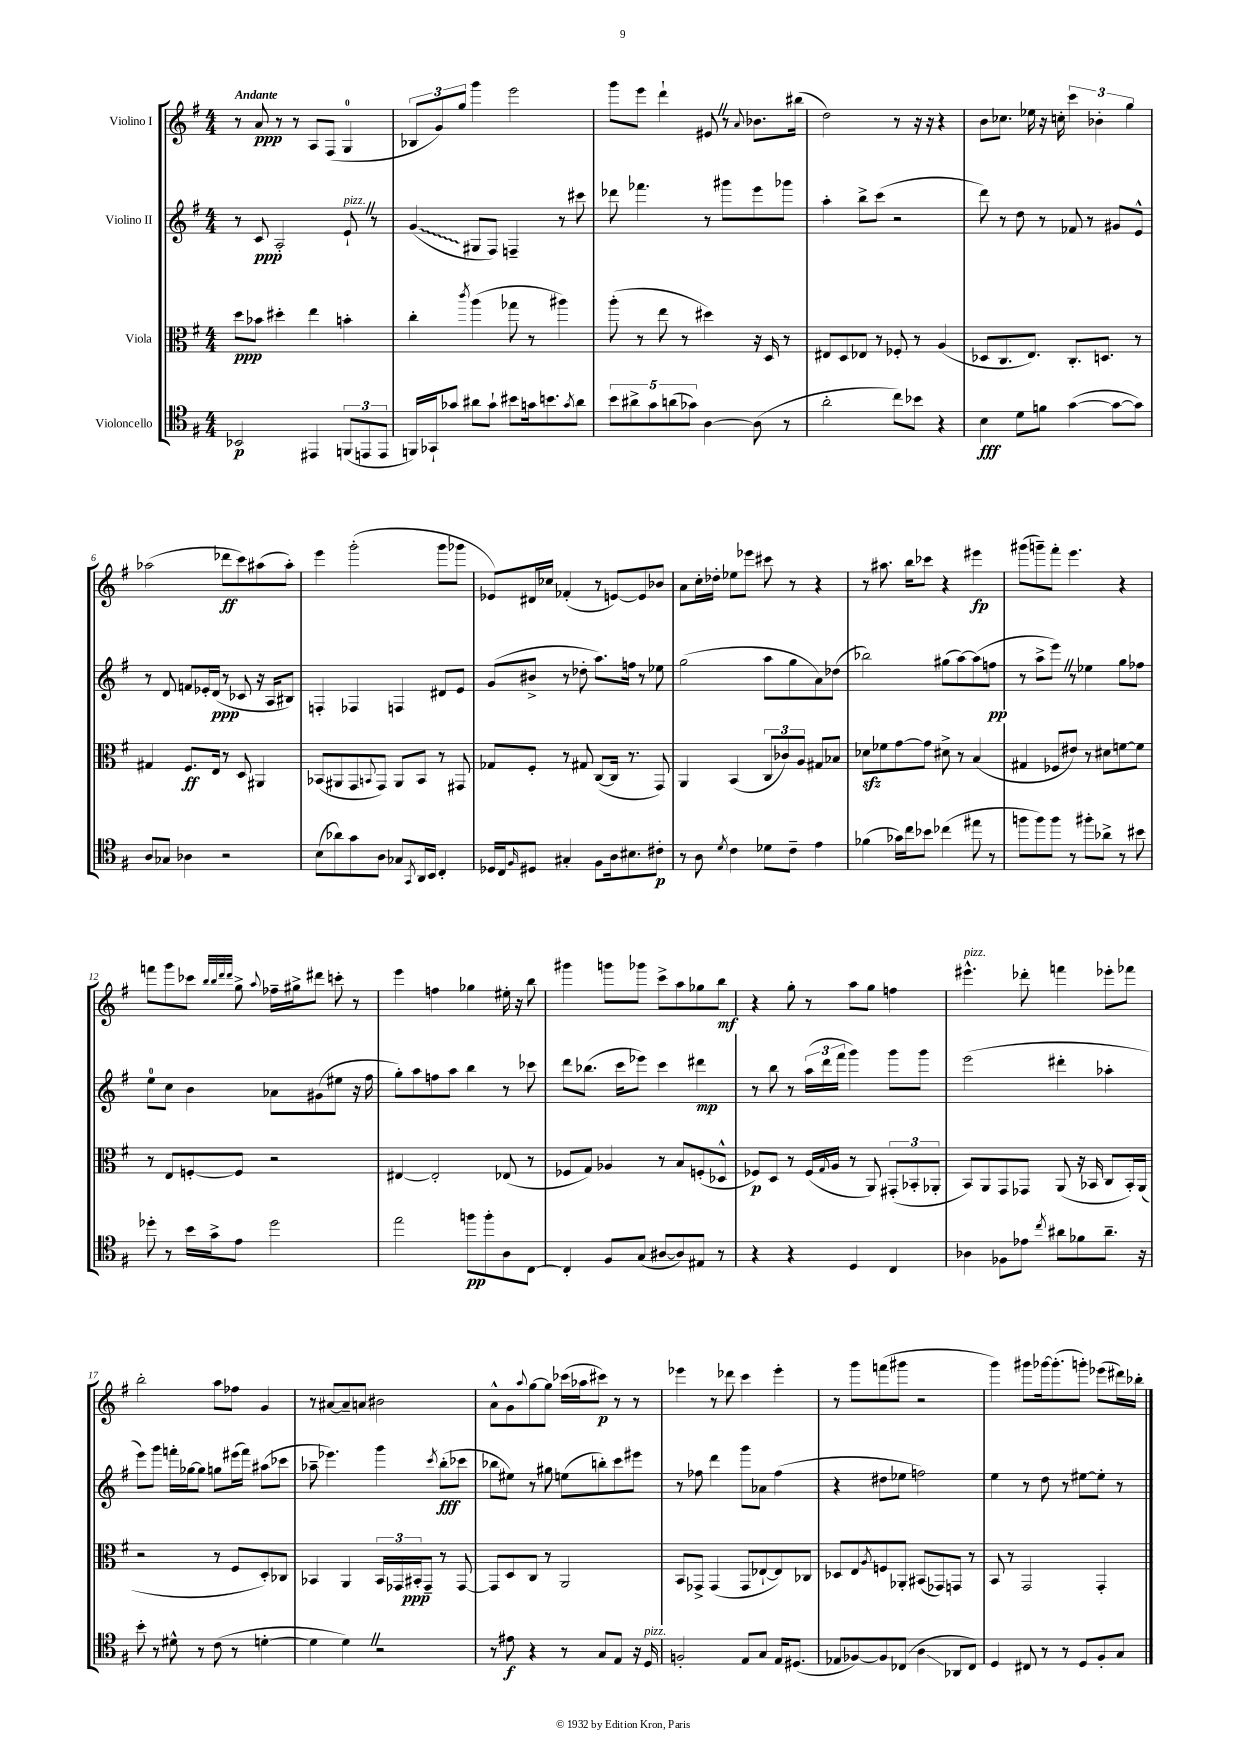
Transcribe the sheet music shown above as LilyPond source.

<<
\new StaffGroup <<
\new Staff = "s0" \with { instrumentName = "Violino I" } {
    \clef treble \key g \major \numericTimeSignature \time 4/4 \tempo "Andante"
    r8 a'8\ppp r8 r8 a8 fis8( g4-0 |
    \tuplet 3/2 { bes8 g'8) g''8 } g'''4 e'''2 |
    g'''8 e'''8 d'''4-! eis'8 \once \override BreathingSign.text = \markup { \musicglyph "scripts.caesura.straight" } \breathe r8 \appoggiatura { a'8 } bes'8. bis''16( |
    d''2) r8 r16 r16 r4 |
    b'8 ces''8. ees''16 r16 c''16-. \tuplet 3/2 { c'''4 bes'4-. g''4 } |
    aes''2( des'''8\ff c'''8) ais''8( ais''8-.) |
    e'''4 g'''2-.( g'''8 ges'''8 |
    ees'8) dis'16 ces''16 fes'4-.( r8 e'8~) e'8 bes'8 |
    a'8 c''16-. des''16-. ees''8 ees'''8 cis'''8 r8 r4 |
    r8 ais''8. b''16 ces'''8 r4 eis'''4\fp |
    gis'''8( g'''8--) fis'''8-. e'''4. r4 |
    f'''8 g'''8 ces'''8 \grace { b''32 b''32 d'''32 d'''32 } g''8-> \appoggiatura { a''8 } fes''16-- gis''16-> dis'''8 c'''8-. r8 |
    e'''4 f''4 ges''4 eis''16-. r16 b''8 |
    gis'''4 g'''8 ges'''8 c'''8-> a''8 ges''8 b''8\mf |
    r4 g''8-. r8 a''8 g''8 f''4 |
    eis'''4.-^^\markup { \italic "pizz." } des'''8-. f'''4 ees'''8-. fes'''8 |
    b''2-. a''8 fes''8 g'4 |
    r8 ais'8~ ais'8-- a'8 bis'2 |
    a'8-^ g'8 \appoggiatura { a''8 } g''8~ g''8 ces'''16( aes''16 cis'''8\p) r8 r8 |
    ees'''4 r8 des'''8 c'''4 ees'''4-. |
    r8 g'''8 f'''8( gis'''8 r2 |
    g'''4) gis'''8 ges'''16~ ges'''8.-.( g'''8-.) ees'''8( dis'''16) bes''16-. \bar "|." |
}
\new Staff = "s1" \with { instrumentName = "Violino II" } {
    \clef treble \key g \major \numericTimeSignature \time 4/4
    r8 c'8\ppp a2-. e'8-!^\markup { \italic "pizz." } \once \override BreathingSign.text = \markup { \musicglyph "scripts.caesura.straight" } \breathe r8 |
    \once \override Glissando.style = #'zigzag g'4\glissando( gis8 fis8) f4-- r8 cis'''8 |
    des'''8 fes'''4. r8 gis'''8 e'''8 ges'''8 |
    a''4-. b''8-> c'''8( r2 |
    d'''8) r8 d''8 r8 fes'8 r8 gis'8 e'8-^ |
    r8 d'8 f'8 ees'16-. d'16\ppp( r8 ces'8 r16 a16 bis8) |
    f4-. fes4 f4 dis'8 e'8 |
    g'8( bis'8-> r8 des''8-. a''8.) f''16 r8 ees''8 |
    g''2( a''8 g''8 a'8) des''8( |
    bes''2) gis''8( a''8~) a''8( f''8\pp |
    r8 a''8-> e'''8) \once \override BreathingSign.text = \markup { \musicglyph "scripts.caesura.straight" } \breathe r8 ees''4 g''8 fes''8 |
    e''8-0 c''8 b'4 aes'8 gis'8( eis''8 r16 fis''16 |
    g''8-.) a''8 f''8 a''8 b''4 r8 ces'''8 |
    d'''8 bes''8.( c'''16 ees'''8) c'''4 dis'''4\mp |
    r8 b''8 r8 \tuplet 3/2 { a''16( d'''16 fis'''16 } g'''4) g'''8 g'''8 |
    e'''2( dis'''4-. aes''4-. |
    e'''8) g'''8 f'''16-. ges''16~ ges''8 g''8 eis'''16( f'''16) ais''8( ces'''8 |
    aes''8-- ees'''4.) g'''4 \acciaccatura { c'''8 } b''8-.\fff( ces'''8 |
    bes''8 eis''8) r8 gis''8 e''8( b''8-.) c'''8 eis'''8 |
    r8 fes''8 d'''4 g'''8 aes'8 fes''4( |
    r4 dis''8 ees''8 f''2) |
    e''4 r8 d''8 r8 eis''8~ eis''8-. r8 \bar "|." |
}
\new Staff = "s2" \with { instrumentName = "Viola" } {
    \clef alto \key g \major \numericTimeSignature \time 4/4
    d''8\ppp bes'8 dis''4-. e''4 b'4-. |
    c''4-. \acciaccatura { c'''8 } a''4( ges''8 r8 ais''4) |
    a''8-.( r8 e''8 r8 dis''4) r16 d16 r8 |
    eis8 d8 ees8 r8 fes8-. r8 a4( |
    des8 c8. e8.) c8.-. d8. r8 |
    gis4 fis8.\ff e16 r8 d8 ais,4 |
    bes,8( ais,8 g,8 \appoggiatura { b,8 } g,8) ais,8 b,8 r8 gis,8 |
    ges8 fis8-. r8 gis8 c8~( c16 r8. g,8) |
    a,4 b,4( \tuplet 3/2 { c8 ces'8) a8 } gis8 bes8 |
    des'8\sfz fes'8 g'8~ g'8 dis'8-> r8 b4( |
    gis4 fes8 eis'8) r8 dis'8 f'8~ f'8 |
    r8 e8 f8~-. f8 r2 |
    eis4~ eis2-. ees8( r8 |
    fes8 g8) aes4 r8 b8 f8-.( des8-^ |
    fes8\p) d8 r8 fes16( \appoggiatura { g8 } a16 r8 a,8) \tuplet 3/2 { gis,8-.( bes,8-. aes,8-. } |
    b,8) a,8 g,8 ges,8 a,8( r16 bes,16 c8 bes,16-.) a,16( |
    r2 r8 fis8 d8-.) ces8 |
    bes,4 a,4 \tuplet 3/2 { bes,16 ges,16 bis,16-.\ppp } ges,8-- r8 ges,8~ |
    ges,8 d8 c8 r8 a,2 |
    b,8 ges,8-> ges,4( ges,8 ees8~-! ees8) ces8 |
    des8 e8 \acciaccatura { a8 } f8 aes,8-. bis,8( ges,8) g,8 r8 |
    b,8 r8 g,2 g,4-. \bar "|." |
}
\new Staff = "s3" \with { instrumentName = "Violoncello" } {
    \clef tenor \key g \major \numericTimeSignature \time 4/4
    bes,2\p eis,4 \tuplet 3/2 { f,8( e,8 e,8 } |
    f,16) ges,16-! ges'8 ais'8 ges'8-! bis'8 g'16 b'8. \acciaccatura { g'8 } ais'8 |
    \tuplet 5/4 { b'8 ais'8-> g'8 a'8( ges'8) } a4~ a8( r8 |
    a'2-. c''8) bes'8 r4 |
    b4\fff d'8 f'8 g'4~( g'8~ g'8) |
    a8 ges8 aes4 r2 |
    b8( aes'8) g'8 a8 ges8 \acciaccatura { g,8 } a,16 b,16 c4-. |
    des16 c16 \grace { fis16 } dis8 gis4-. fis8 a16 bis8. cis'8-.\p |
    r8 a8 \acciaccatura { d'8 } c'4 des'8 c'8-- e'4 |
    fes'4( ges'16) c''16 bes'8 ces''4( eis''8 r8 |
    f''8 f''8) f''8 r8 fis''8-. aes'8-> r8 bis'8 |
    des''8-. r8 b'16 g'16-> e'8 des''2 |
    e''2 f''8\pp f''8-. a8 c8~ |
    c4-. fis8 g8( ais8~ ais8) eis8 r8 |
    r4 r4 d4 c4 |
    aes4 fes8 ees'8 \acciaccatura { c''8 } ais'8 fes'8 ais'8.-- r16 |
    b'8-. r8 dis'8-^ r8 c'8( r8 d'4~-. |
    d'4 d'4) \once \override BreathingSign.text = \markup { \musicglyph "scripts.caesura.straight" } \breathe r2 |
    r8 eis'8\f r4 r8 g8 e8 r16 d16^\markup { \italic "pizz." } |
    f2-. e8 g8 e16 dis8.( |
    ees8 fes8~) fes8 ces8( a4\glissando aes,8 ces8) |
    d4 cis8 r8 r8 d8 fis8-. g8 \bar "|." |
}
>>
>>
